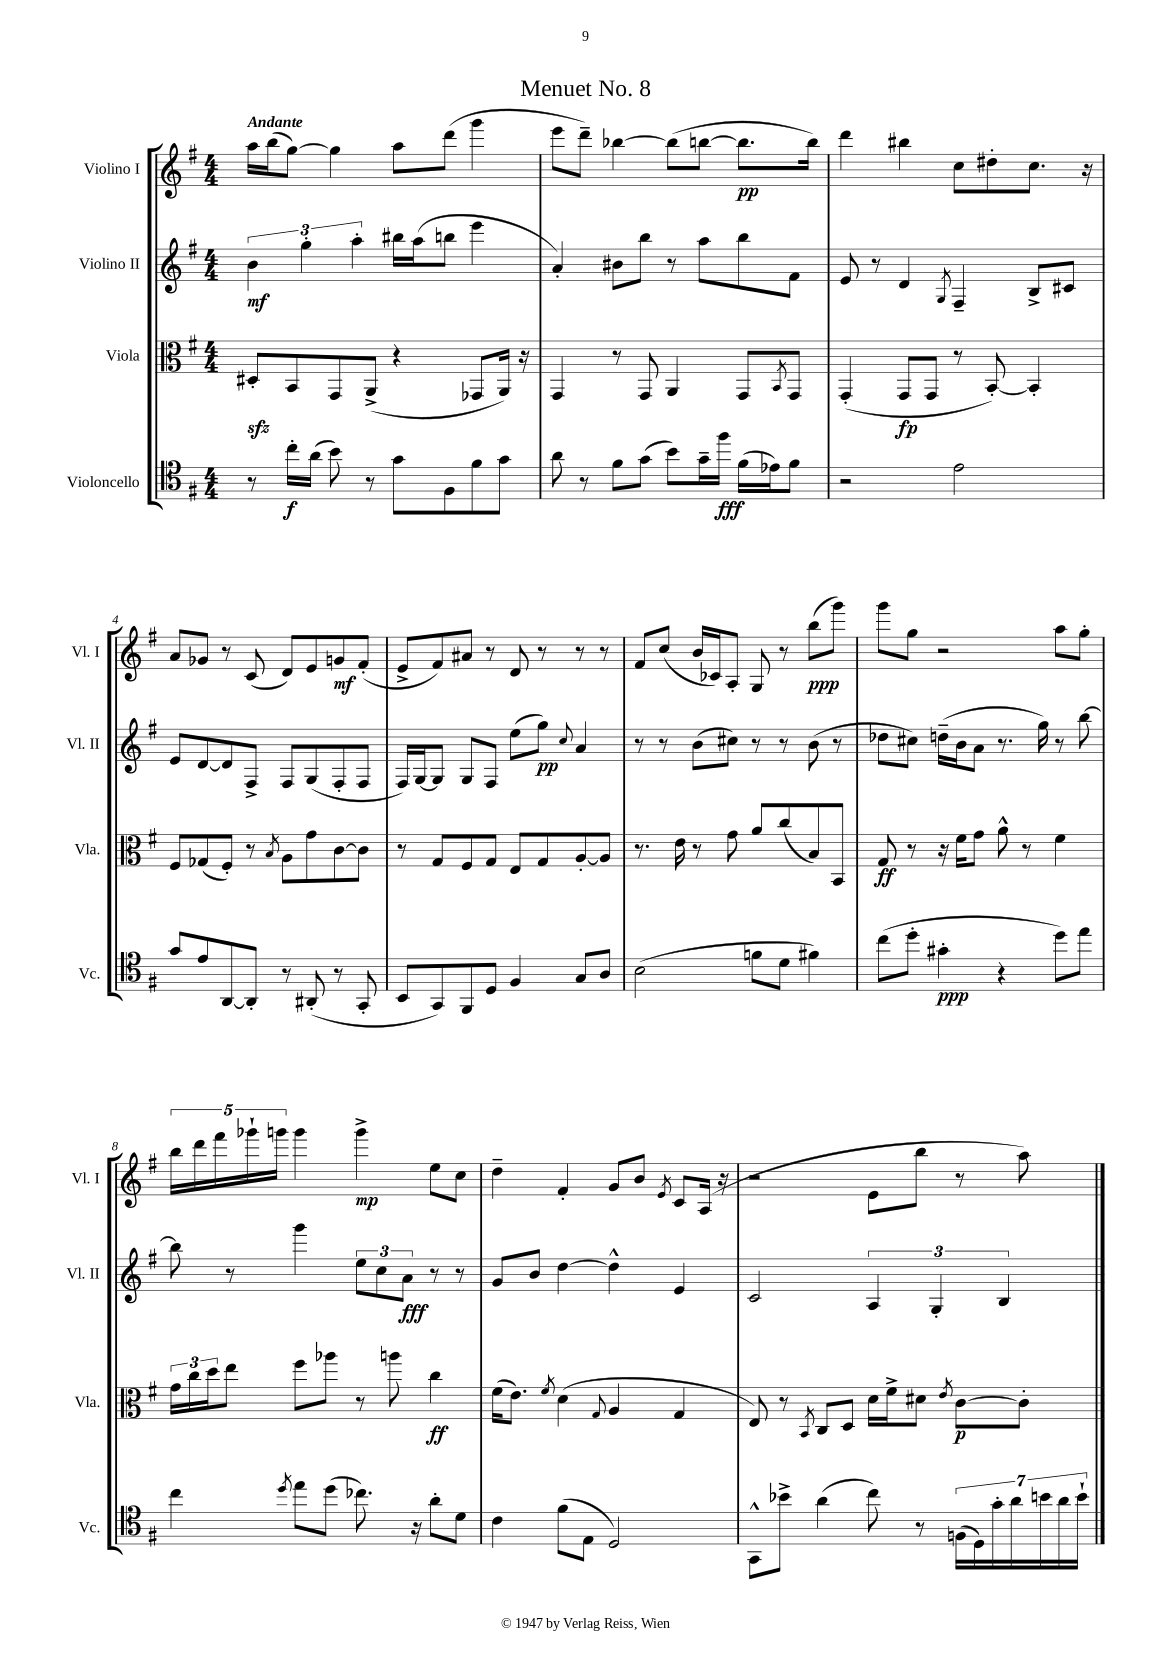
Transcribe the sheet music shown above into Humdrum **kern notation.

**kern	**kern	**kern	**kern
*staff4	*staff3	*staff2	*staff1
*clefC4	*clefC3	*clefG2	*clefG2
*k[f#]	*k[f#]	*k[f#]	*k[f#]
*M4/4	*M4/4	*M4/4	*M4/4
8r	8D#'/L	6b\	16aa\LL
.	.	.	(16bb\J
16cc'\LL	8BB/	.	[8gg\J)
.	.	6gg'\	.
(16a\JJ	.	.	.
8b\)	8GG/	.	4gg\]
.	.	6aa'\	.
8r	(8AA^/J	.	.
8g\L	4r	16bb#\LL	8aa\L
.	.	(16aa\J	.
8F#\	.	8bb\J	(8ddd\J
8f#\	8GG-/L	4eee\	4ggg\
8g\J	16AA/Jk)	.	.
.	16r	.	.
=	=	=	=
8a\	4GG/	4a'/)	8eee\L
8r	.	.	8ddd~\J)
8f#\L	8r	8b#\L	[4bb-\
(8g\J	8GG/	8bb\J	.
8b\L)	4AA/	8r	(8bb-\]L
16g~\L	.	8aa\L	[8bb\J
16ff#\JJ	.	.	.
(16f#\LL	8GG/L	8bb\	8.bb\]L
16e-\J)	.	.	.
.	8qBB/	.	.
8f#\J	8GG/J	8f#\J	.
.	.	.	16bb\Jk)
=	=	=	=
2r	(4GG'/	8e/	4ddd\
.	.	8r	.
.	8GG/L	4d/	4bb#\
.	8GG/J	.	.
.	.	8qG/	.
2e\	8r	4F#~/	8cc\L
.	[8BB'/)	.	8dd#'\
.	4BB'/]	8B^/L	8.cc\J
.	.	8c#/J	.
.	.	.	16r
=	=	=	=
8g/L	8F#/L	8e/L	8a/L
8e/	(8G-/	[8d/	8g-/J
[8AA/	8F#'/J)	8d/]	8r
8AA'/]J	8r	8F#^/J	(8c/
.	8qB/	.	.
8r	8A\L	8F#/L	8d/L)
(8AA#'/	8g\	(8G/	8e/
8r	[8c\	8F#'/	8g/
8GG'/	8c\]J	8F#/J	(8f#'/J
=	=	=	=
8BB/L	8r	16F#/LL)	8e^/L
.	.	[16G/J	.
8GG/)	8G/L	8G/]J	8f#/)
8FF#/	8F#/	8G/L	8a#/J
8D/J	8G/J	8F#/J	8r
4F#/	8E/L	(8ee\L	8d/
.	8G/	8gg\J)	8r
.	.	8qqcc/	.
8G/L	[8A'/	4a/	8r
8A/J	8A/]J	.	8r
=	=	=	=
(2B\	8.r	8r	8f#/L
.	.	8r	(8cc/J
.	16e\	.	.
.	8r	(8b\L	16b/LL
.	.	.	16c-/J)
.	8g\	8cc#\J)	8A'/J
8f\L	8a/L	8r	8G/
8d\J	(8cc/	8r	8r
4f#\)	8B/)	(8b\	(8bb\L
.	8BB/J	8r	8ggg\J)
=	=	=	=
(8cc\L	8G/	8dd-\L	8ggg\L
8dd'\J	8r	8cc#\J)	8gg\J
4g#'\	16r	(16dd~\LL	2r
.	16f#\LK	16b\J	.
.	8g\J	8a\J	.
4r	8a^^\	8.r	.
.	8r	.	.
.	.	16gg\)	.
8dd\L)	4f#\	8r	8aa\L
8ee\J	.	[8bb\	8gg'\J
=	=	=	=
4cc\	24g\LL	8bb\]	20bb\LL
.	24cc\	.	.
.	.	.	20ddd\
.	24dd\J	.	.
.	.	.	20fff#\
.	8ee\J	8r	.
.	.	.	20ggg-`\
.	.	.	20ggg\JJ
8qdd/	.	.	.
8ee\L	8ff#\L	4ggg\	4ggg\
(8dd\J	8aa-\J	.	.
8.cc-\)	8r	12ee\L	4ggg^\
.	.	12cc\	.
.	8aa\	.	.
.	.	12a\J	.
16r	.	.	.
8a'\L	4cc\	8r	8ee\L
8d\J	.	8r	8cc\J
=	=	=	=
4c\	(16f#\LK	8g/L	4dd~\
.	8.e\J)	.	.
.	.	8b/J	.
.	8qf#/	.	.
(8f#\L	(4d\	[4dd\	4f#'/
8E\J	.	.	.
.	8qqG/	.	.
2D/)	4A/	4dd^^\]	8g/L
.	.	.	8b/J
.	.	.	8qe/
.	4G/	4e/	8c/L
.	.	.	(16A/Jk
.	.	.	16r
=	=	=	=
8GG^^\L	8E/)	2c/	2r
8b-^\J	8r	.	.
.	8qBB/	.	.
(4a\	8C/L	.	.
.	8D/J	.	.
8cc\)	16d\LL	6A/	8e\L
.	16f#^\J	.	.
8r	8d#\J	.	8bb\J
.	.	6G'/	.
.	8qe/	.	.
(28F\LL	[8c\L	.	8r
28D\)	.	.	.
28g'\	.	.	.
.	.	6B/	.
28a\	.	.	.
.	8c'\]J	.	8aa\)
28b\	.	.	.
28a\	.	.	.
28b`\JJ	.	.	.
==	==	==	==
*-	*-	*-	*-
